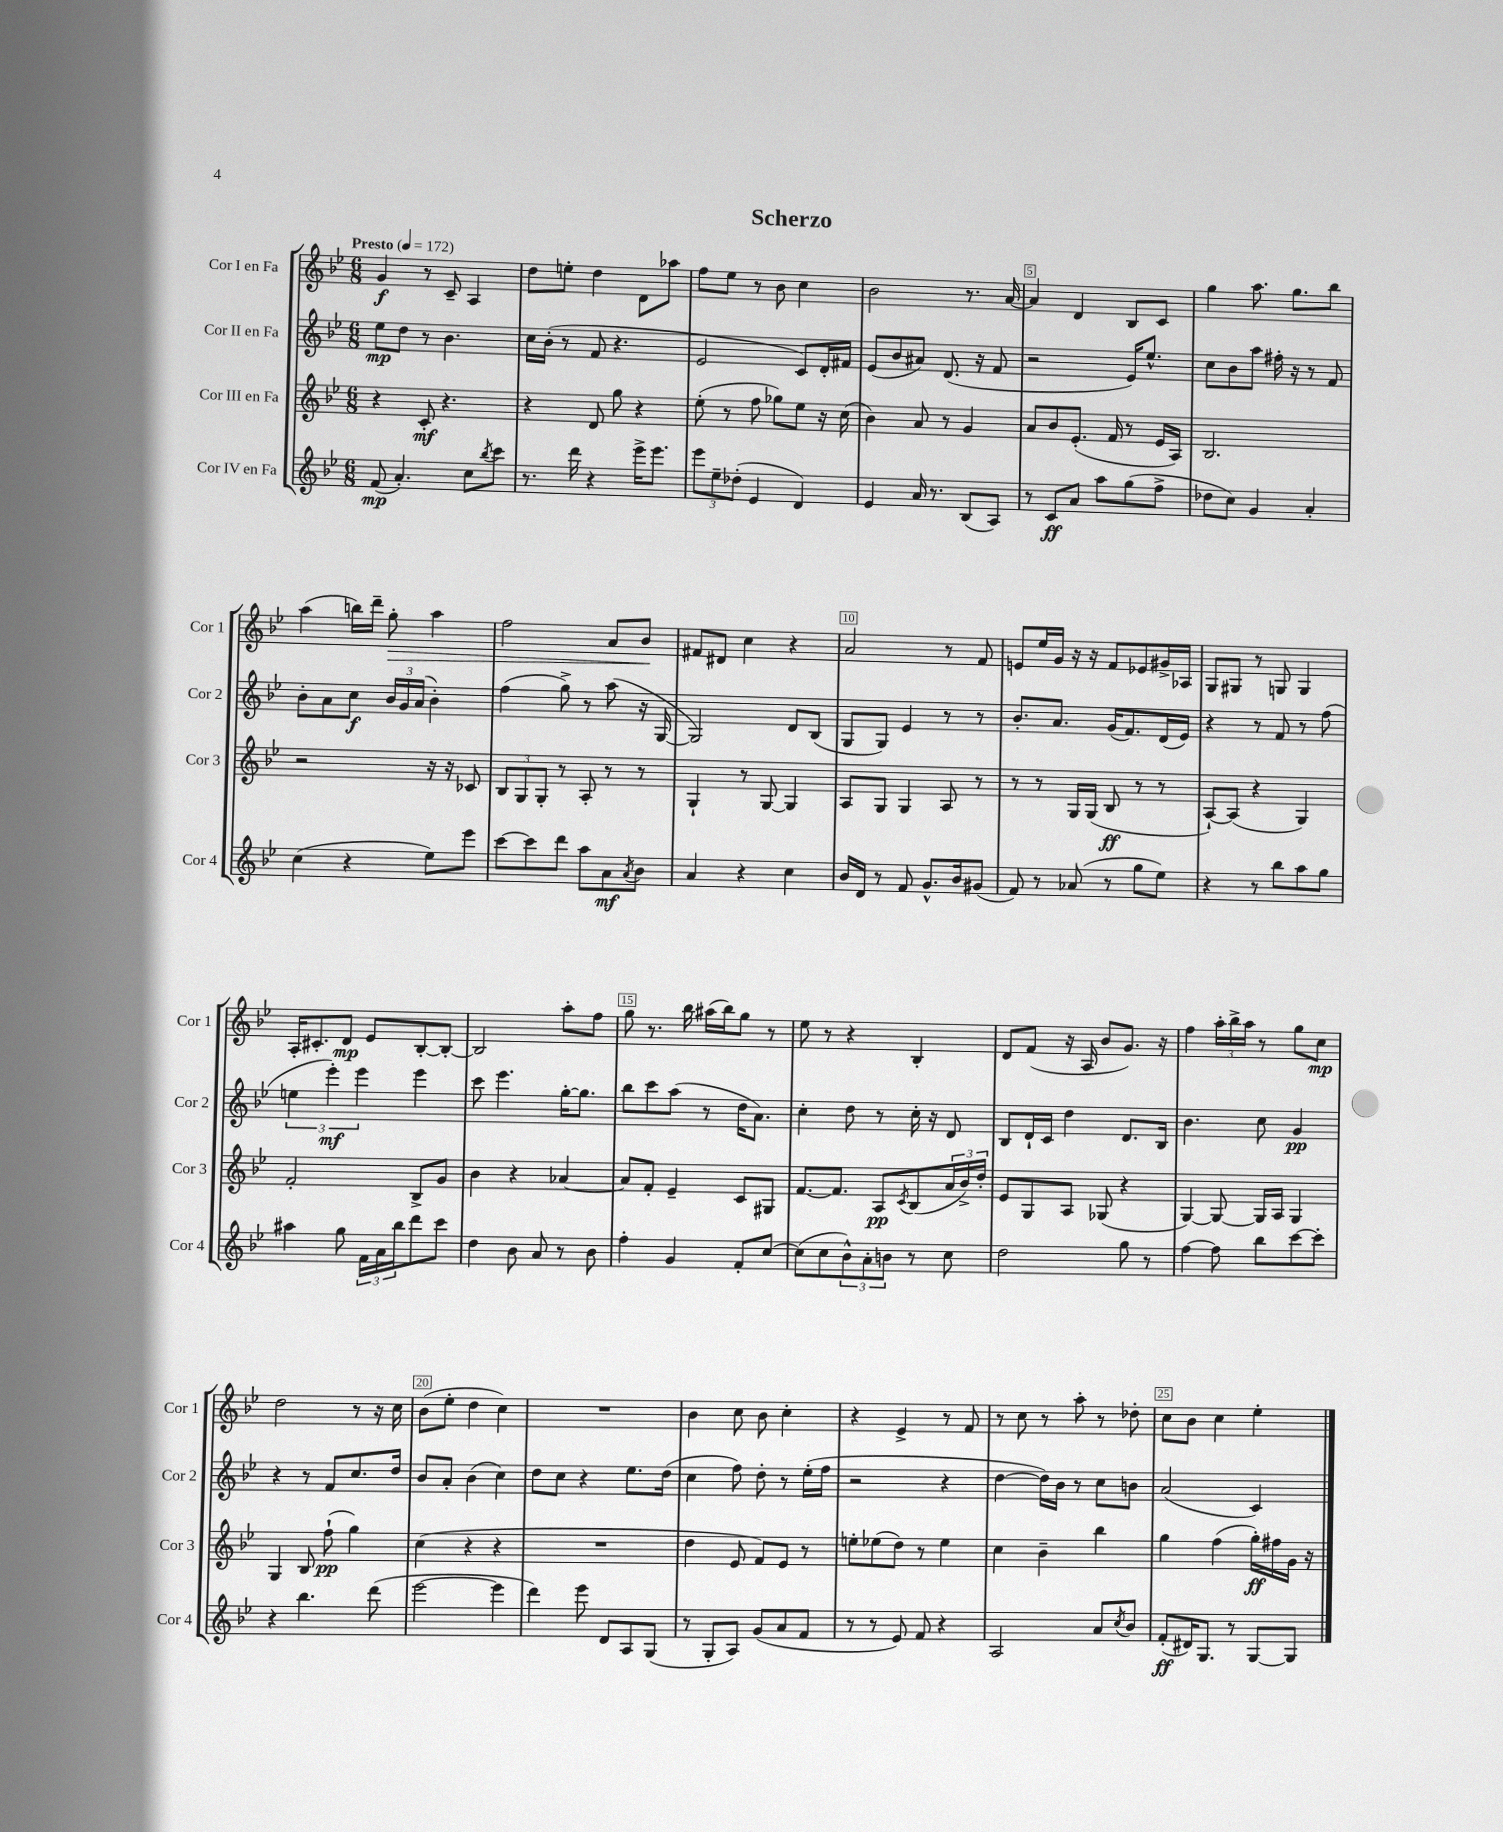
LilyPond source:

\header { title = "Scherzo" }
<<
\new StaffGroup <<
\new Staff = "s0" \with { instrumentName = "Cor I en Fa" shortInstrumentName = "Cor 1" } {
    \clef treble \key bes \major \numericTimeSignature \time 6/8 \tempo "Presto" 4 = 172
    g'4\f r8 c'8-- a4 |
    d''8 e''8-. d''4 d'8 aes''8 |
    f''8 ees''8 r8 bes'8 c''4 |
    bes'2 r8. a'16~ |
    a'4 d'4 bes8 c'8 |
    g''4 a''8. g''8. bes''8 |
    a''4( b''16) d'''16-- g''8-.\> a''4 |
    f''2 a'8 bes'8\! |
    fis'8 dis'8 c''4 r4 |
    a'2 r8 f'8 |
    e'8 ees''16 g'16 r16 r16 f'8 ees'8 gis'16-> aes16 |
    g8 gis8 r8 g8 g4 |
    a16-. cis'8.-. d'8\mp ees'8 bes8~-. bes8~-. |
    bes2 a''8-. f''8 |
    g''8 r8. bes''16 ais''16( bes''16) g''8 r8 |
    ees''8 r8 r4 bes4-. |
    d'8 f'8( r16 a16 bes'8 g'8.) r16 |
    f''4 \tuplet 3/2 { a''16-. bes''16-> a''16 } r8 g''8 c''8\mp |
    d''2 r8 r16 c''16 |
    bes'8( ees''8-. d''4 c''4) |
    R2. |
    bes'4 c''8 bes'8 c''4-. |
    r4 ees'4-> r8 f'8 |
    r8 c''8 r8 a''8-. r8 des''8-. |
    c''8 bes'8 c''4 ees''4-. \bar "|." |
}
\new Staff = "s1" \with { instrumentName = "Cor II en Fa" shortInstrumentName = "Cor 2" } {
    \clef treble \key bes \major \numericTimeSignature \time 6/8
    ees''8\mp d''8 r8 bes'4. |
    c''16 bes'16-.( r8 f'8 r4. |
    ees'2 c'8) d'16-. fis'16 |
    ees'8( bes'8 ais'8) d'8.( r16 f'8 |
    r2 ees'16) ees''8.-^ |
    c''8 bes'8 a''8 fis''16-. r16 r8 f'8 |
    bes'8-. a'8 c''8\f \tuplet 3/2 { bes'16 g'16 a'16( } bes'4-.) |
    f''4( g''8->) r8 a''8( r16 g16~ |
    g2) d'8 bes8( |
    g8 g8) ees'4 r8 r8 |
    bes'8.-. a'8. g'16( f'8.) d'16( ees'16) |
    r4 r8 f'8 r8 f''8( |
    \tuplet 3/2 { e''4 ees'''4-.\mf) ees'''4 } ees'''4 |
    c'''8 ees'''4. g''16~-. g''8. |
    bes''8 c'''8 a''8( r8 d''16 a'8.) |
    c''4-. d''8 r8 c''16-. r16 d'8 |
    bes8 d'16-! c'16 d''4 d'8. bes16 |
    bes'4. c''8 g'4\pp |
    r4 r8 f'8 c''8. d''16 |
    bes'8 a'8-. bes'4( c''4) |
    d''8 c''8 r4 ees''8. d''16( |
    c''4 f''8) d''8-. r8 ees''16-.( f''16 |
    r2 r4 |
    d''4~ d''16) bes'16 r8 c''8 b'8 |
    a'2( c'4) \bar "|." |
}
\new Staff = "s2" \with { instrumentName = "Cor III en Fa" shortInstrumentName = "Cor 3" } {
    \clef treble \key bes \major \numericTimeSignature \time 6/8
    r4 c'8-.\mf r4. |
    r4 d'8 g''8 r4 |
    ees''8-.( r8 f''8 ges''8) ees''8 r16 c''16( |
    bes'4) a'8 r8 g'4 |
    a'8 bes'8 ees'8.-.( f'16 r8 ees'16 a16) |
    bes2. |
    r2 r16 r16 ces'8 |
    \tuplet 3/2 { bes8 g8 g8-. } r8 a8-. r8 r8 |
    g4-! r8 g8~ g4 |
    a8 g8 g4 a8 r8 |
    r8 r8 g16 g16( bes8\ff r8 r8 |
    a8~-!) a8( r4 g4) |
    f'2-. bes8-> g'8 |
    bes'4 r4 aes'4~ |
    aes'8 f'8-. ees'4-- c'8 gis8 |
    f'8.~ f'8. a8\pp \acciaccatura { c'8 } bes8( \tuplet 3/2 { a'16 bes'16->) d''16-. } |
    ees'8 g8 a8 ges8( r4 |
    g4~) g8~ g16 a16 g4 |
    g4 bes8 f''8-!\pp( g''4) |
    c''4( r4 r4 |
    R2. |
    d''4 ees'8 f'8) ees'8 r8 |
    e''8-. ees''8( d''8) r8 ees''4 |
    c''4 bes'4-- bes''4 |
    g''4 f''4( g''16-.\ff) fis''16 g'16 r16 \bar "|." |
}
\new Staff = "s3" \with { instrumentName = "Cor IV en Fa" shortInstrumentName = "Cor 4" } {
    \clef treble \key bes \major \numericTimeSignature \time 6/8
    f'8\mp( a'4.-.) c''8 \acciaccatura { bes''8 } c'''8 |
    r8. d'''16 r4 ees'''16-> ees'''8. |
    \tuplet 3/2 { ees'''8 ees''8-- des''8-.( } ees'4 d'4) |
    ees'4 a'16 r8. bes8( a8) |
    r8 c'8\ff a'8 a''8 g''8( f''8-> |
    des''8 c''8) g'4 a'4-. |
    c''4( r4 ees''8) ees'''8 |
    c'''8~ c'''8 d'''8 a''8 a'8\mf \acciaccatura { a'8 } bes'8 |
    a'4 r4 c''4 |
    bes'16 d'16 r8 f'8 g'8.-^ bes'16 gis'8( |
    f'8) r8 aes'8( r8 g''8 ees''8) |
    r4 r8 bes''8 a''8 g''8 |
    ais''4 g''8 \tuplet 3/2 { f'16 a'16 bes''16 } d'''8 c'''8 |
    d''4 bes'8 a'8 r8 bes'8 |
    f''4-. g'4 f'8-. c''8~ |
    c''8( c''8 \tuplet 3/2 { bes'8-^) a'8-. b'8 } r8 c''8 |
    d''2 g''8 r8 |
    f''4~ f''8 bes''8 c'''8~ c'''8-. |
    r4 bes''4. d'''8( |
    ees'''2~ ees'''4 |
    d'''4) ees'''8 d'8 a8 g8( |
    r8 g8-. a8) g'8( a'8 f'8 |
    r8 r8 ees'8) f'8 r4 |
    a2 a'8 \acciaccatura { c''8 } bes'8 |
    f'8-.\ff( dis'16) g8. r8 g8~ g8 \bar "|." |
}
>>
>>
\layout { \context { \Score \override BarNumber.break-visibility = ##(#f #t #t) barNumberVisibility = #(every-nth-bar-number-visible 5) \override BarNumber.stencil = #(make-stencil-boxer 0.1 0.3 ly:text-interface::print) } }
